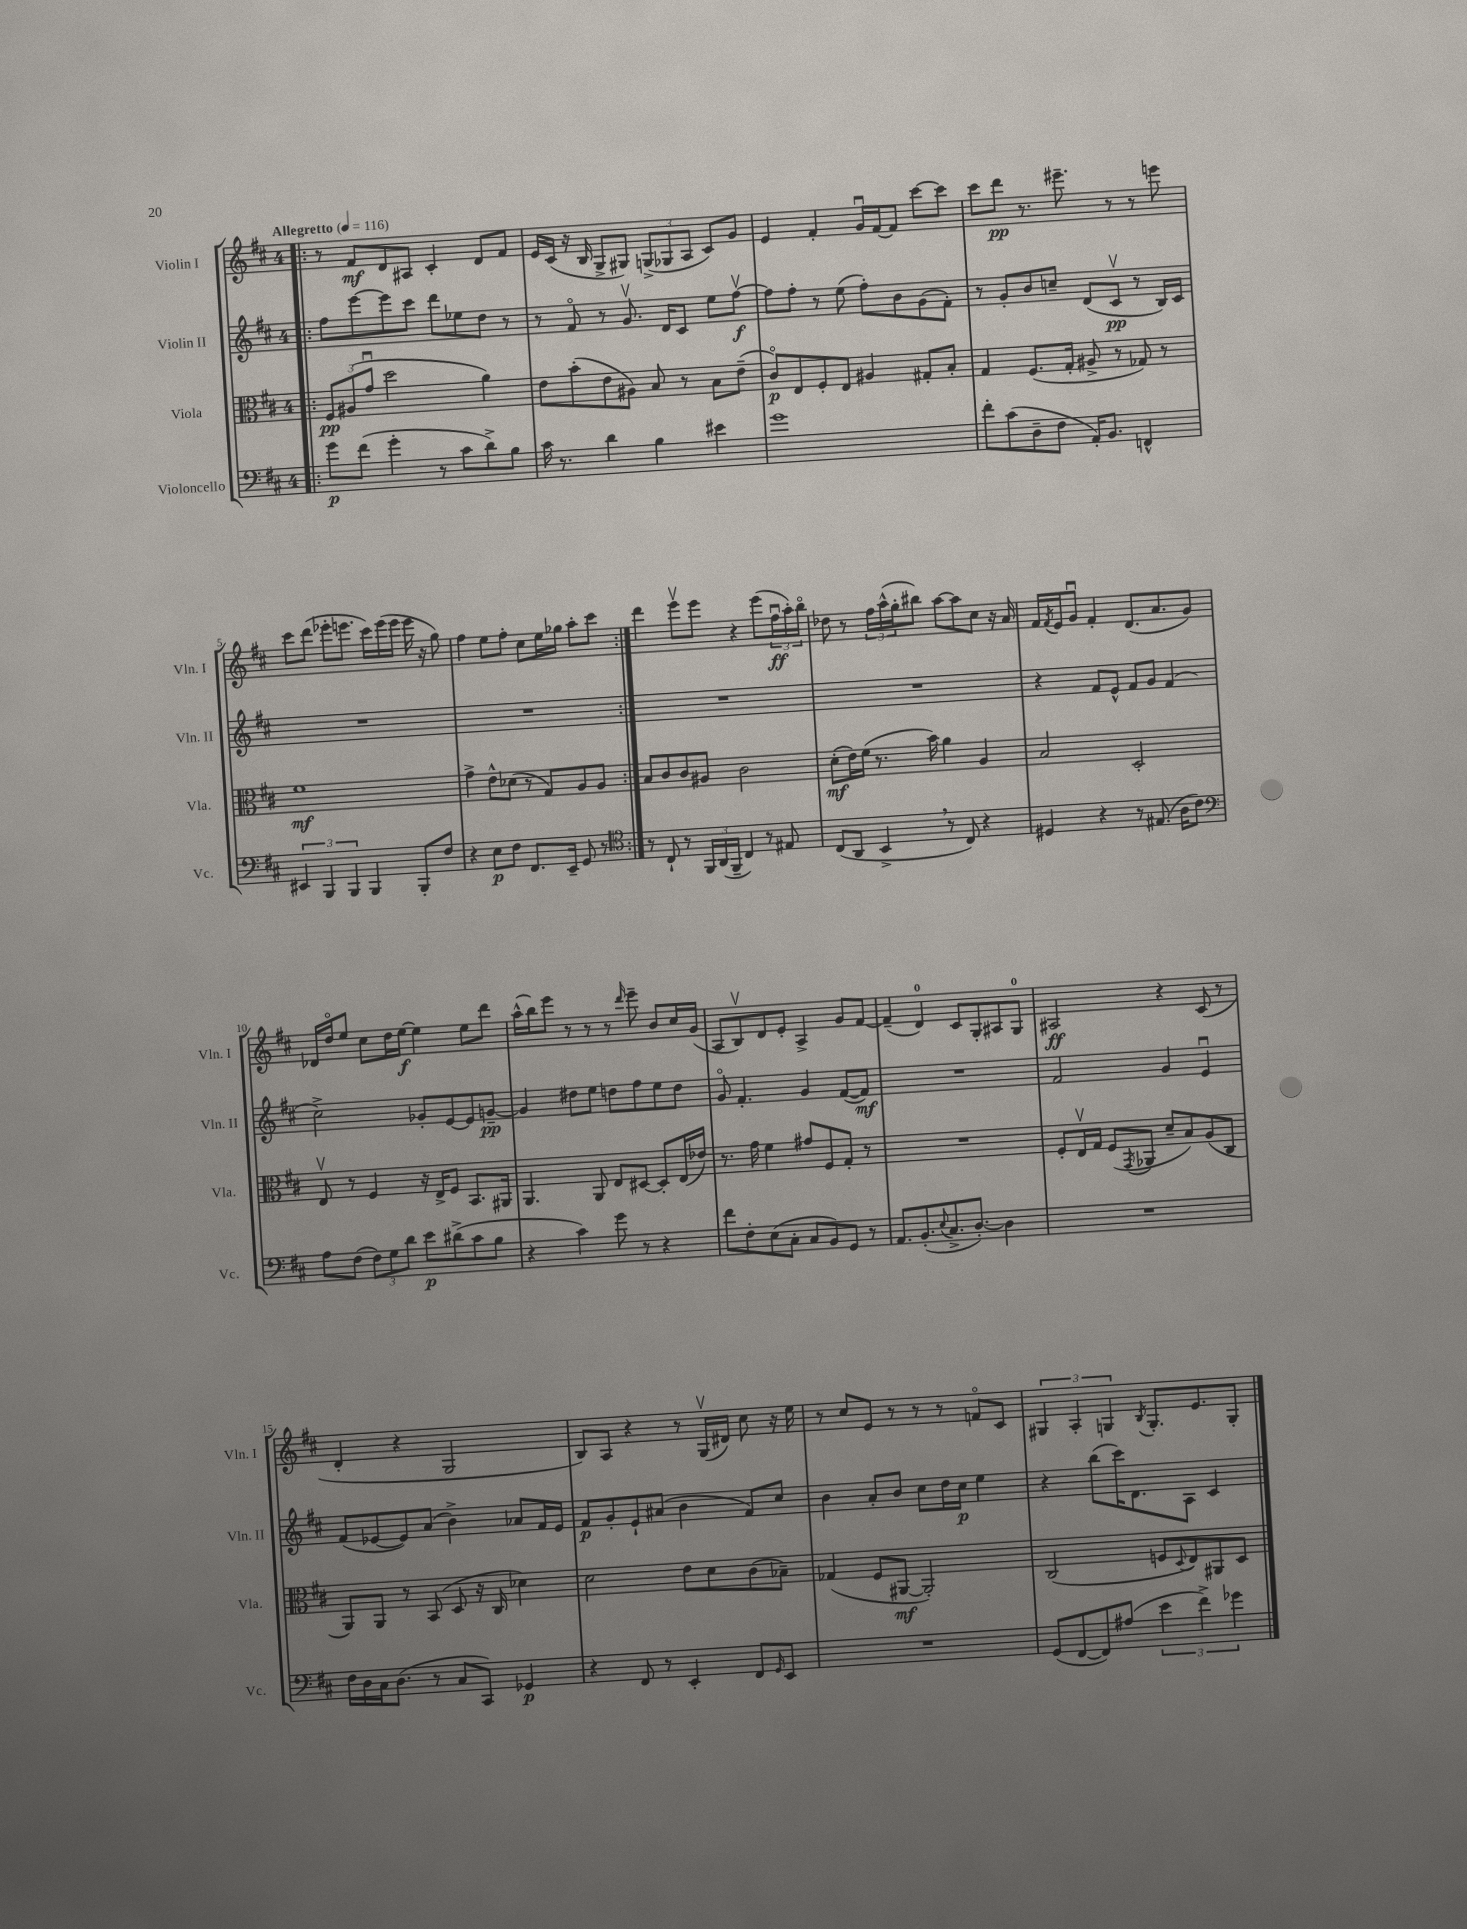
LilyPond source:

<<
\new StaffGroup <<
\new Staff = "s0" \with { instrumentName = "Violin I" shortInstrumentName = "Vln. I" } {
    \clef treble \key d \major \once \override Staff.TimeSignature.style = #'single-digit \time 4/4 \tempo "Allegretto" 4 = 116
    \repeat volta 2 { \bar ".|:" r8 fis'8\mf d'8 ais8 cis'4-. d'8 fis'8 |
    e'16 cis'16( r16 b16 g8-> gis8) \tuplet 3/2 { g8->( ges8 a8 } cis'8) g'8 |
    e'4 fis'4-. g'16\downbow fis'16~ fis'8 cis'''8~ cis'''8 |
    cis'''8 d'''8\pp r8. eis'''8.-- r8 r8 e'''8 |
    cis'''8 d'''8( ees'''8-. e'''8. cis'''16) e'''16( e'''16 e'''16 r16 g''8) |
    fis''4 e''8 fis''8-. cis''8 e''16 ges''16 a''8-. cis'''8 | }
    d'''4 e'''8\upbow e'''8 r4 e'''8( \tuplet 3/2 { fis''16\downbow\ff a''16-.) b''16\flageolet } |
    des''8 r8 \tuplet 3/2 { fis''16 a''16-^( g''16-. } bis''8) a''8~ a''8 cis''8 r16 a'16 |
    fis'16 \acciaccatura { fis'8 } e'16 g'8\downbow fis'4-. d'8.( a'8. g'8) |
    des'16 d''16\flageolet e''8 cis''8 d''16 e''16~\f e''4 e''8 d'''8 |
    a''16-^( b''16) e'''8 r8 r8 r8 \grace { d'''16 } e'''8-- b'8 cis''16 g'16( |
    a8 b8\upbow) d'8 e'8-. a4-> g'8 fis'8~ |
    fis'4--( d'4-0) cis'8 g8-. ais8 g8-0 |
    ais2\ff r4 cis'8( r8 |
    d'4-. r4 g2 |
    b8) a8 r4 r8 g16\upbow( dis'16) cis''8 r16 e''16 |
    r8 cis''8 e'8 r8 r8 r8 f'8\flageolet cis'8 |
    \tuplet 3/2 { gis4 a4-. g4 } \acciaccatura { b8 } g8.-. e'8. g8-. \bar "|." |
}
\new Staff = "s1" \with { instrumentName = "Violin II" shortInstrumentName = "Vln. II" } {
    \clef treble \key d \major \once \override Staff.TimeSignature.style = #'single-digit \time 4/4
    \repeat volta 2 { \bar ".|:" fis''8 e'''8~ e'''8 cis'''8 d'''8 ees''8 d''8 r8 |
    r8 fis'8\flageolet r8 g'8.\upbow d'16 cis'8 e''8 fis''8~\upbow\f |
    fis''8 fis''8-. r8 e''8( fis''8-.) b'8 g'8( fis'8-.) |
    r8 g'8-. b'8 c''8-- d'8( cis'8\upbow\pp r8 b16) cis'16 |
    R1 |
    R1 | }
    R1 |
    R1 |
    r4 fis'8 e'8-^ fis'8 g'8 fis'4( |
    cis''2->) ges'8-. e'8~ e'8 g'8~--\pp |
    g'4 dis''8 e''8 d''8 fis''8 e''8 d''8 |
    g'8\flageolet fis'4.-. g'4 fis'8~( fis'8\mf) |
    R1 |
    fis'2 g'4 e'4\downbow |
    fis'8( ees'8~ ees'8) a'8( b'4->) aes'8 fis'16 ees'16 |
    fis'8\p g'8-. e'8-! ais'8( b'4 fis'8) cis''8 |
    b'4 a'8-. b'8 cis''8 d''16 cis''16\p e''4 |
    r4 b''8( cis'''16) d'8. a8 cis'4 \bar "|." |
}
\new Staff = "s2" \with { instrumentName = "Viola" shortInstrumentName = "Vla." } {
    \clef alto \key d \major \once \override Staff.TimeSignature.style = #'single-digit \time 4/4
    \repeat volta 2 { \bar ".|:" \tuplet 3/2 { fis8\pp ais8( g'8\downbow } d''2 a'4) |
    e'8 b'8-.( e'8 ais8) b8 r8 b8 e'8--( |
    cis'8\flageolet\p) e8 fis8-. e8 ais4 gis8-. b8-. |
    g4 fis8.( g16-. ais8-> r8 ges8) r8 |
    fis'1\mf |
    g'4-> e'8-^ des'8( r8 g8) a8 a8 | }
    b8 cis'8 cis'8 ais8 cis'2 |
    d'8-.\mf( e'16) fis'16( r8. b'16) a'4 a4 |
    b2 d2-. |
    e8\upbow r8 fis4 r16 e16-> fis8 b,8. ais,16 |
    a,4. a,8 e8 dis8~ dis8-. e16( ees'16) |
    r8. g'16 fis'4 gis'8 fis8 g8-. r8 |
    R1 |
    fis8-. e16\upbow g16 fis8( \acciaccatura { g,8 } aes,8 d'8-- b8) a8( cis8 |
    a,8) a,8 r8 b,8( d8 r16 cis16 des'4) |
    d'2 e'8 d'8 cis'8( bes8--) |
    ges4( fis8 ais,8~\mf ais,2-.) |
    cis2( f8 \appoggiatura { d8 } e8) ais,8 d8 \bar "|." |
}
\new Staff = "s3" \with { instrumentName = "Violoncello" shortInstrumentName = "Vc." } {
    \clef bass \key d \major \once \override Staff.TimeSignature.style = #'single-digit \time 4/4
    \repeat volta 2 { \bar ".|:" g'8\p fis'8( g'4-. r8 cis'8 d'8->) b8 |
    cis'16 r8. d'4 b4 eis'4 |
    g'1 |
    fis'8-. cis'8( d8-- fis8 a,16-.) b,8. f,4-^ |
    \tuplet 3/2 { eis,4 b,,4 b,,4 } b,,4 b,,8-. fis8 |
    r4 e8\p fis8 fis,8. e,16-- g,8 r8 | }
    \clef tenor r8 cis8-! r8 \tuplet 3/2 { fis,16 a,16( fis,16-- } cis4) r8 eis8 |
    cis8( a,8 b,4-> \breathe r8 cis8) r4 |
    dis4 r4 r8 eis8.( a16 cis'8) |
    \clef bass a8 fis8( \tuplet 3/2 { fis8) g8 d'8 } e'8\p dis'8->( cis'8 b8 |
    r4 cis'4) g'8 r8 r4 |
    fis'8 fis8-. e8( cis8-. cis8 b,8) g,8 r8 |
    a,8. b,8.-.( \appoggiatura { e8 } cis8.-> d8.~-.) d4 |
    R1 |
    fis16 d16 cis16 d8.( r8 cis8 cis,8) ges,4\p |
    r4 fis,8 r8 e,4-. fis,8 \grace { g,16 } e,8 |
    R1 |
    g,8( fis,8~ fis,8) ais8( \tuplet 3/2 { e'4 fis'4->) ges'4 } \bar "|." |
}
>>
>>
